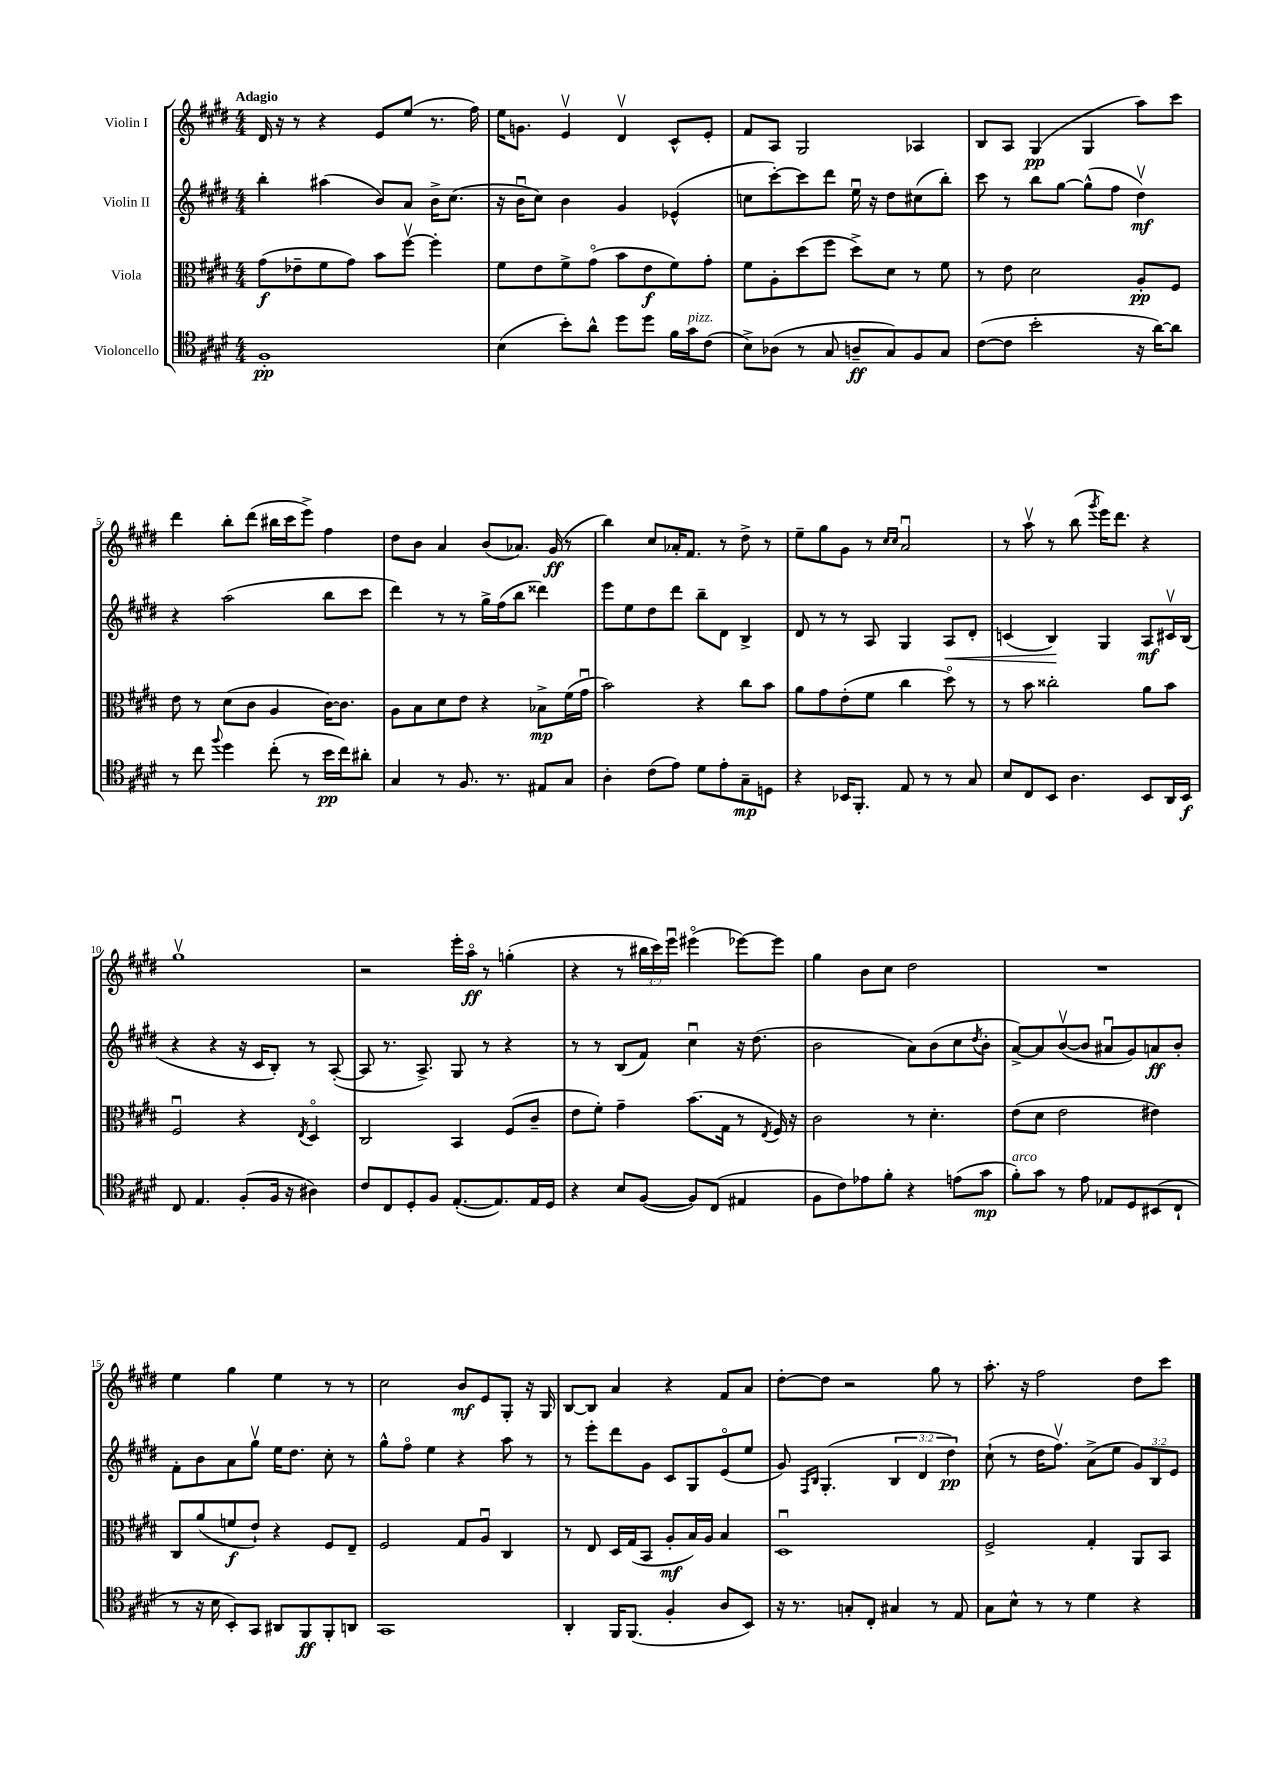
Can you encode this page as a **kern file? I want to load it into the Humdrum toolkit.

**kern	**kern	**kern	**kern
*staff4	*staff3	*staff2	*staff1
*clefC4	*clefC3	*clefG2	*clefG2
*k[f#c#g#d#]	*k[f#c#g#d#]	*k[f#c#g#d#]	*k[f#c#g#d#]
*M4/4	*M4/4	*M4/4	*M4/4
1F#'	(8g#\L	4bb'\	16d#/
.	.	.	16r
.	8e-~\	.	8r
.	8f#\	(4aa#\	4r
.	8g#\J)	.	.
.	8b\L	8b/L)	8e/L
.	[8ff#v\J	8a/J	(8ee/J
.	4ff#'\]	16b^\LK	8.r
.	.	(8.cc#\J	.
.	.	.	16ff#\)
=	=	=	=
(4B\	8f#\L	16r	16ee\LK
.	.	16bu\LK	8.g\J
.	8e\	8cc#\J)	.
8b'\L)	8f#^\	4b\	4ev/
8a^^\J	(8g#o\J	.	.
8dd#\L	8b\L	4g#/	4d#v/
8dd#\J	8e\	.	.
16f#\LL	8f#\)	(4e-^^/	8c#^^/L
16g#\J	.	.	.
(8c#\J	8g#'\J	.	8e'/J
=	=	=	=
8B^\L)	8f#\L	8cc\L	8f#/L
(8A-\J	8A'\	[8ccc#'\)	8A/J
8r	(8dd#\	8ccc#\]	2G#/
8G#/	8ff#\J	8ddd#\J	.
8A~/L	8dd#^\L)	16eeu\	.
.	.	16r	.
8G#/)	8d#\J	8dd#\L	.
8F#/	8r	(8cc#\	4A-/
8G#/J	8f#\	8bb'\J)	.
=	=	=	=
([8c#\L	8r	8ccc#\	8B/L
8c#\]J	8e\	8r	8A/J
2b'\	2d#\	8bb\L	(4G#/
.	.	[8gg#\J	.
.	.	(8gg#^^\]L	4G#/
.	.	8ff#\J	.
16r	8A'/L	4dd#v\)	8aa\L)
[16a\LK)	.	.	.
8a\]J	8F#/J	.	8ccc#\J
=	=	=	=
8r	8e\	4r	4ddd#\
8cc#\	8r	.	.
8qqff#/	.	.	.
4dd#\	(8d#\L	(2aa\	8bb'\L
.	8c#\J	.	(8ddd#\J
(8cc#'\	4A/	.	16bb#\LL
.	.	.	16ccc#\J
8r	.	.	8eee^\J)
16b\LL	[16c#\LK)	8bb\L	4ff#\
16cc#\J)	8.c#\]J	.	.
8a#'\J	.	8ccc#\J	.
=	=	=	=
4G#/	8A\L	4ddd#\)	8dd#\L
.	8B\	.	8b\J
8r	8d#\	8r	4a/
8.F#/	8e\J	8r	.
.	4r	16gg#^\LL	(8b/L
8.r	.	(16ff#\J	.
.	.	8bb\J	8.a-/J)
8E#/L	8B-^\L	4ddd##\)	.
.	.	.	(16g#/
8G#/J	(16f#\L	.	8r
.	16g#u\JJ	.	.
=	=	=	=
4A'\	2b\)	8eee\L	4bb\)
.	.	8ee\	.
(8c#\L	.	8dd#\	8cc#/L
8e\J)	.	8ddd#\J	16a-'/K
.	.	.	8.f#/J
8d#\L	4r	8bb~\L	.
8e'\	.	8d#\J	8r
8G#~\	8cc#\L	4B^/	8dd#^\
8D\J	8b\J	.	8r
=	=	=	=
4r	8a\L	8d#/	8ee~\L
.	8g#\	8r	8gg#\
16BB-/LK	(8e'\	8r	8g#\J
8.FF#'/J	.	.	.
.	8f#\J	8A/	8r
.	.	.	16qqcc#/LL
.	.	.	16qqcc#/JJ
8E/	4cc#\	4G#/	2au/
8r	.	.	.
8r	8dd#o\)	8A/L	.
8G#/	8r	8d#'/J	.
=	=	=	=
8B/L	8r	(4c/	8r
8C#/	8b\	.	8aav\
8BB/J	2cc##'\	4B/)	8r
4.A\	.	.	(8bb\
.	.	.	8qggg#/
.	.	4G#/	16eee\LK)
.	.	.	8.ddd#\J
8BB/L	8a\L	8A/L	4r
16AA/L	8b\J	16c#v/L	.
16BB/JJ	.	(16B/JJ	.
=	=	=	=
8C#/	2F#u/	4r	1gg#v
4.E/	.	.	.
.	.	4r	.
(8F#'/L	4r	16r	.
.	.	16c#/LK	.
16F#/Jk	.	8B'/J)	.
16r	.	.	.
.	8qE/	.	.
4A#\)	4D#o/	8r	.
.	.	([8A'/	.
=	=	=	=
8c#/L	2C#/	8A/]	2r
8C#/	.	8.r	.
8D#'/	.	.	.
.	.	8.A^/)	.
8F#/J	.	.	.
([8.E'/L	4BB/	8G#/	16eee'\LL
.	.	.	16aao\JJ
.	.	8r	8r
8.E/])	.	.	.
.	(8F#/L	4r	(4gg'\
16E/L	8c#~/J	.	.
16D#/JJ	.	.	.
=	=	=	=
4r	8e\L	8r	4r
.	8f#'\J)	8r	.
8B/L	4g#~\	(8B/L	8r
([8F#/J	.	8f#/J)	24bb#\LL
.	.	.	24ccc#\)
.	.	.	24eeeu\JJ
8F#/]L)	(8.b\L	4cc#u\	(4eee#o\
(8C#/J	.	.	.
.	16G#\Jk	.	.
4E#/	8r	16r	[8eee-\L)
.	.	(8.dd#\	.
.	8qE/	.	.
.	16F#/)	.	8eee-\]J
.	16r	.	.
=	=	=	=
8F#\L	2c#\	2b\	4gg#\
8c#\)	.	.	.
8e-\	.	.	8b\L
8f#'\J	.	.	8cc#\J
4r	8r	8a\L)	2dd#\
.	4.d#'\	(8b\	.
(8e\L	.	8cc#\	.
.	.	8qdd#/	.
8g#\J	.	8b'\J	.
=	=	=	=
8f#'\L)	(8e\L	[8a^/L)	1r
8g#\J	8d#\J	8a/]	.
8r	2e\	([8bv/	.
8e\	.	8b/]J	.
8E-/L	.	8a#u/L	.
8D#/	.	8g#/)	.
(8BB#/	4e#\)	8a/	.
8C#`/J	.	8b'/J	.
=	=	=	=
8r	8C#/L	8f#'\L	4ee\
16r	(8a/	8b\	.
16B\	.	.	.
8BB'/L)	8f/	8a\	4gg#\
8GG#/J	8e`/J)	8gg#v\J	.
8AA#/L	4r	16ee\LK	4ee\
.	.	8.dd#\J	.
8FF#/	.	.	.
8FF#'/	8F#/L	8cc#'\	8r
8AA/J	8E~/J	8r	8r
=	=	=	=
1GG#	2F#/	8gg#^^\L	2cc#\
.	.	8ff#o\J	.
.	.	4ee\	.
.	8G#/L	4r	8b/L
.	8Au/J	.	8e/
.	4C#/	8aa\	8G#'/J
.	.	8r	16r
.	.	.	16G#/
=	=	=	=
4AA'/	8r	8r	[8B/L
.	8E/	8eee'\L	8B/]J
16FF#/LK	16D#/LL	8ddd#\	4a/
(8.FF#/J	(16G#/J	.	.
.	8BB/J	8g#\J	.
4F#'/	8A'/L	8c#/L	4r
.	16B/L)	8G#/	.
.	16A/JJ	.	.
8A/L	4B/	(8eo/	8f#/L
8BB/J)	.	8ee/J	8a/J
=	=	=	=
16r	1D#u	8g#/)	[8dd#'\L
8.r	.	.	.
.	.	16qqF#/LL	.
.	.	16qqB/JJ	.
.	.	(4.G#'/	8dd#\]J
8G'/L	.	.	2r
8C#'/J	.	.	.
4G#/	.	6B/	.
.	.	6d#/	.
8r	.	.	8gg#\
.	.	6dd#\)	.
8E/	.	.	8r
=	=	=	=
8G#\L	2F#^/	(8cc#`\	8.aa'\
8B^^\J	.	8r	.
.	.	.	16r
8r	.	16dd#\LK	2ff#\
.	.	8.ff#v\J)	.
8r	.	.	.
4d#\	4G#'/	(8a^\L	.
.	.	8ee\J	.
4r	8AA/L	12g#/L)	8dd#\L
.	.	12B/	.
.	8BB/J	.	8ccc#\J
.	.	12e/J	.
==	==	==	==
*-	*-	*-	*-
